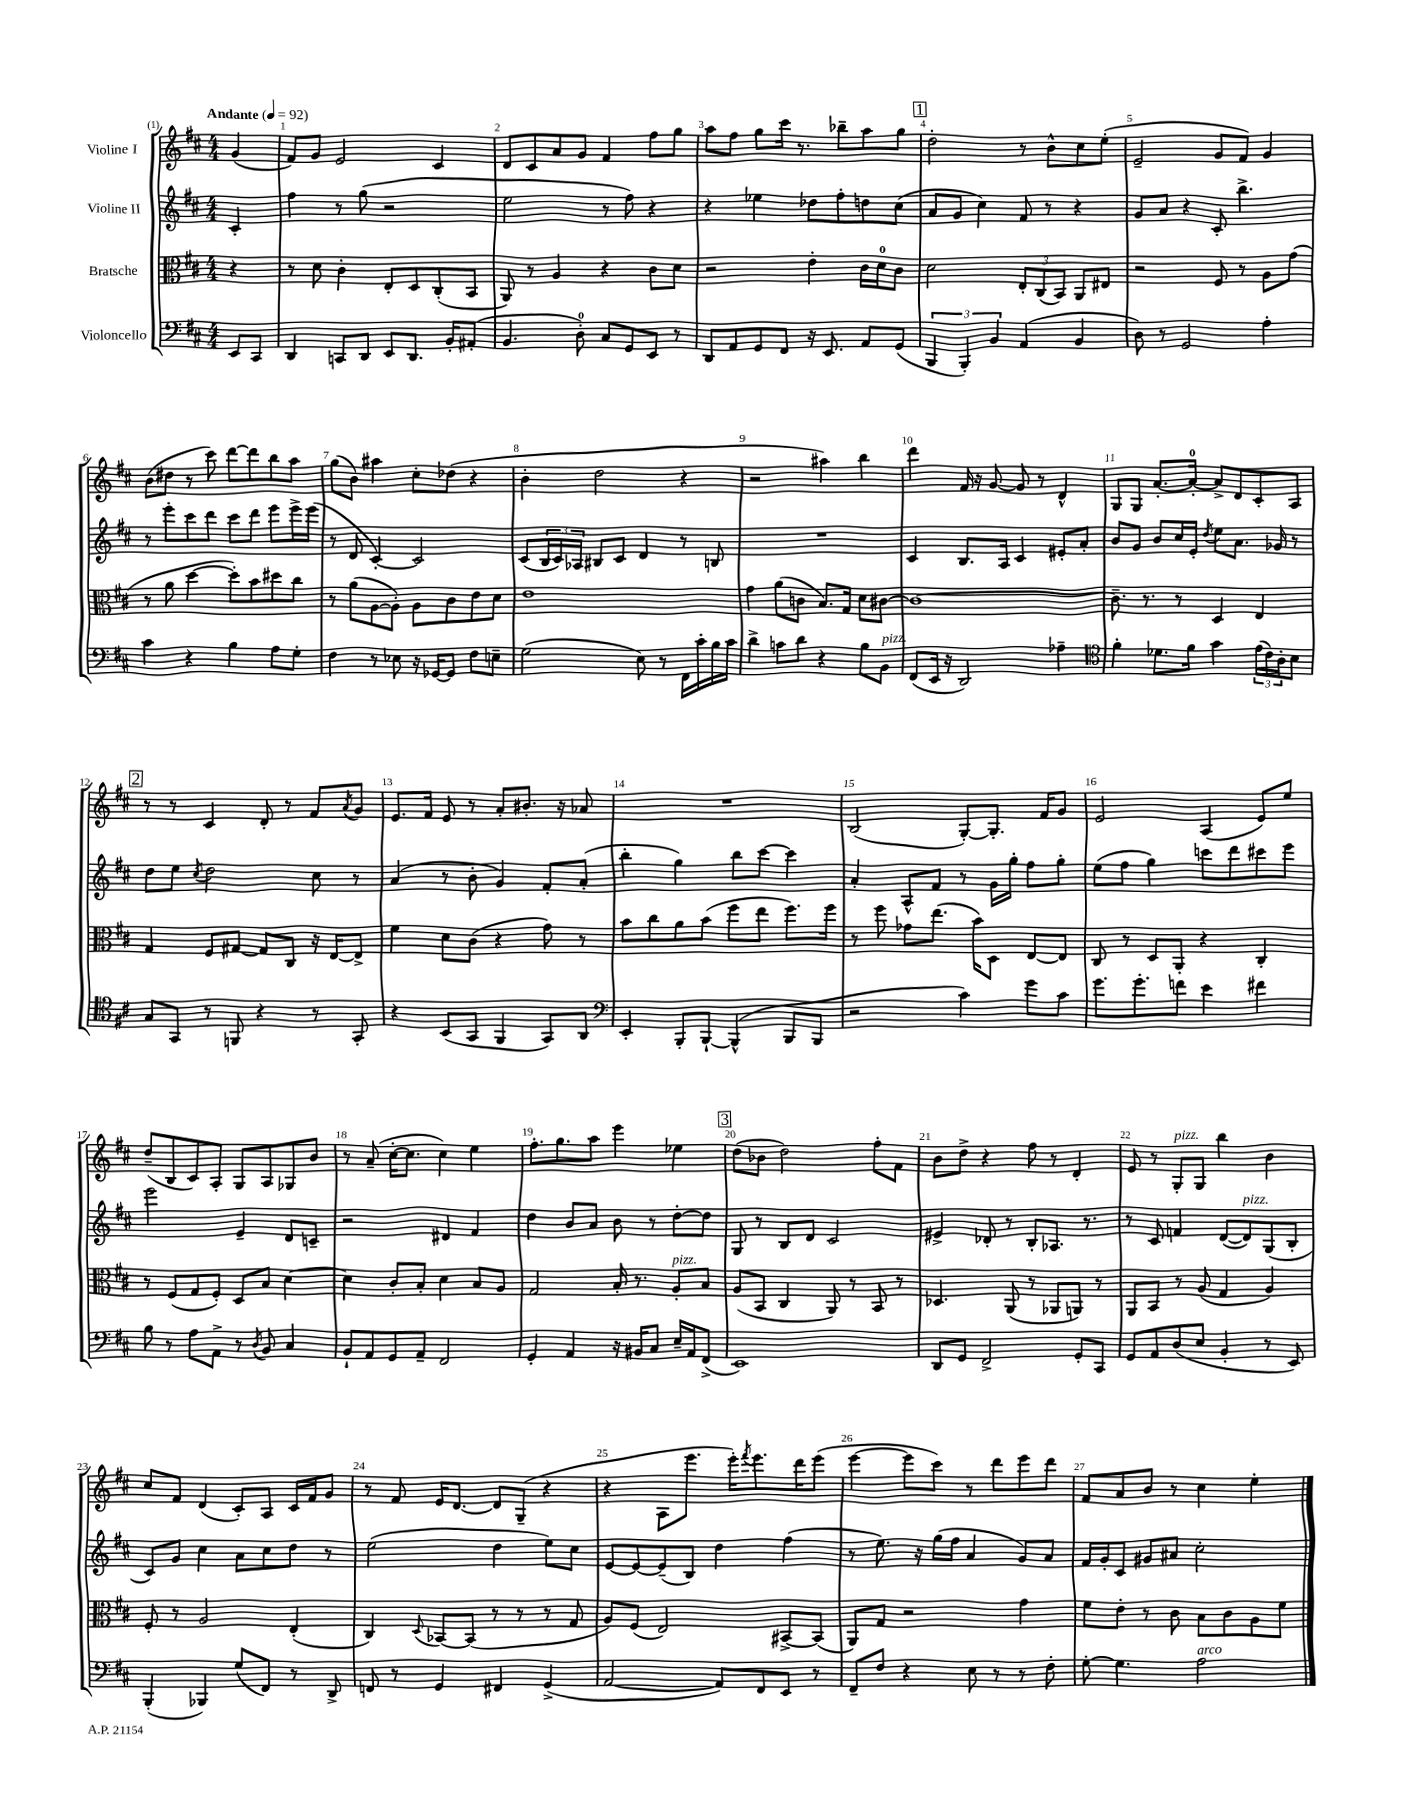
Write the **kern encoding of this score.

**kern	**kern	**kern	**kern
*part4	*part3	*part2	*part1
*staff4	*staff3	*staff2	*staff1
*I"Violoncello	*I"Bratsche	*I"Violine II	*I"Violine I
*clefF4	*clefC3	*clefG2	*clefG2
*k[f#c#]	*k[f#c#]	*k[f#c#]	*k[f#c#]
*M4/4	*M4/4	*M4/4	*M4/4
*MM92	*MM92	*MM92	*MM92
=	=	=	=
!	!	!	!LO:TX:a:B:t=Andante
8EE/L	4r	4c#'/	(4g/
8CC#/J	.	.	.
=1	=1	=1	=1
4DD/	8r	4ff#\	8f#/L)
.	8d\	.	8g/J
8CCn/L	4c#'\	8r	2e/
8DD/J	.	(8gg\	.
8EE/L	8E'/L	2r	.
8.DD/J	8D/	.	.
.	(8C#'/	.	4c#/
16BB'/KL	.	.	.
(8AA#X'/J	8BB/J	.	.
=2	=2	=2	=2
4.BB/	8AA/)	2ee\	8d/L
.	8r	.	8c#/
.	4A/	.	8a/
8D'\)	.	.	8g/J
8C#/L	4r	8r	4f#/
8GG/	.	8ff#\)	.
8EE/J	8c#\L	4r	8ff#\L
8r	8d\J	.	8gg\J
=3	=3	=3	=3
8DD/L	2r	4r	8aa\L
8AA/	.	.	8ff#\J
8GG/	.	4ee-X\	8gg\L
8FF#/J	.	.	16ccc#\Jk
.	.	.	8.r
16r	4e'\	8dd-X\L	.
8.EE/	.	.	.
.	.	8ff#'\	8bb-X~\L
8AA/L	16c#\LL	8ddn\	8aa\
.	16d\J	.	.
(8GG/J	8c#\J	(8cc#\J	8gg\J
!!LO:REH:place=s1:t=1
=4	=4	=4	=4
6BBB/	2d\	8a/L	2dd'\
.	.	8g/J	.
6BBB'/)	.	.	.
.	.	4cc#\)	.
6BB/	.	.	.
(4AA/	12E'/L	8f#/	8r
.	(12C#/	.	.
.	.	8r	8b^^\L
.	12BB/J)	.	.
4BB/	8AA/L	4r	8cc#\
.	8E#X/J	.	(8ee'\J
=5	=5	=5	=5
8D\)	2r	8g/L	2e~/
8r	.	8a/J	.
2GG/	.	4r	.
.	8F#/	8c#'/	8g/L
.	8r	4.bb^\	8f#/J)
4A'\	8A\L	.	4g/
.	(8g\J	.	.
!!LO:LB:g=z
=6	=6	=6	=6
4c#\	8r	8r	(8b\L
.	8a\	8eee'\L	8dd#X\J
4r	[4dd\	8ccc#\	8r
.	.	8ddd\J	8ccc#\)
4B\	8dd'\L])	8ccc#\L	[8ddd\L
.	8b\	8ddd\J	8ddd\]
8A\L	8dd#X\	8eee\L	8bb\
8G'\J	8cc#\J	16eee^\L	8aa\J
.	.	(16eee\JJ	.
=7	=7	=7	=7
4F#\	8r	8r	(8gg\L
.	(8a\L	8d/	8b\J)
8r	[8A\	[4c#'/)	4aa#X\
8E-X\	8A'\J])	.	.
16r	8A\L	2c#/]	8cc#'\L
[16GG-X/KL	.	.	.
8GG-/J]	8c#\	.	(8dd-X\J
8F#\L	8e\	.	4r
8En~\J	8d\J	.	.
=8	=8	=8	=8
(2G\	1e	(8c#/L	4b'\
.	.	24B/L	.
.	.	24c#/)	.
.	.	24A-X/JJ	.
.	.	8B#X/L	2dd\
.	.	8c#/J	.
8E\)	.	4d/	.
8r	.	.	.
16FF#\LL	.	8r	4r
16c#'\	.	.	.
16B\	.	8Bn/	.
16c#\JJ	.	.	.
=9	=9	=9	=9
4d^\	4g\	1r	2r
8cn\L	(8a\L	.	.
8d\J	8cn\J	.	.
4r	8.B/L)	.	4aa#X\)
.	16G/Jk	.	.
8B\L	8d\L	.	4bb\
!LO:TX:a:i:t=pizz.	!	!	!
8BB\J	[8c#X\J	.	.
=10	=10	=10	=10
(8FF#/L	1c#_	4c#/	4ddd\
16EE/Jk	.	.	.
16r	.	.	.
2DD/)	.	8.B/L	16f#/
.	.	.	16r
.	.	.	[8g/
.	.	16A/Jk	.
.	.	4c#/	8g/]
.	.	.	8r
4A-X~\	.	8e#X'/L	4d^^/
.	.	8a'/J	.
=11	=11	=11	=11
*clefC4	*	*	*
4f#'\	8.c#~\]	8b/L	8G/L
.	.	8g/J	8G/J
.	8.r	.	.
8.d-X\L	.	8b/L	[8.a'/L
.	8r	16cc#/L	.
16f#\Jk	.	16e'/JJ	16a'/Jk_
.	.	8qdd/	.
4g\	4D/	8ee\L	8a^/L]
.	.	8.a\J	8d/
(24e\LL	4E/	.	8c#'/
24c#\)	.	.	.
.	.	16g-X/	.
24A'\J	.	.	.
8B\J	.	8r	8A/J
!!LO:LB:g=z
!!LO:REH:place=s1:t=2
=12	=12	=12	=12
8G/L	4G/	8dd\L	8r
8GG/J	.	8ee\J	8r
.	.	8qcc#/	.
8r	8F#/L	2dd\	4c#/
8FFn/	[8G#X/J	.	.
4r	8G#/L]	.	8d'/
.	8C#/J	.	8r
8r	16r	8cc#\	8f#/L
.	[16E/KL	.	.
.	.	.	8qa/
8GG'/	8E^/J]	8r	8g/J
=13	=13	=13	=13
4r	4f#\	(4a/	8.e/L
.	.	.	16f#/Jk
(8BB/L	8d\L	8r	8e/
8GG/J	(8c#\J	8b'\	8r
4FF#/	4r	4g/)	8a'/L
.	.	.	8.b#X'/J
8GG/L)	8g\)	8f#'/L	.
.	.	.	16r
8AA/J	8r	(8a'/J	8a-X/
=14	=14	=14	=14
*clefF4	*	*	*
4EE'/	8b\L	4bb'\	1r
.	8cc#\	.	.
8BBB'/L	8a\	4gg\)	.
[8BBB`/J	(8b\J	.	.
(4BBB^^/]	8ff#\L	8bb\L	.
.	8ee\J	[8ccc#\J	.
8BBB/L	8.ff#\L)	4ccc#\]	.
8BBB/J	.	.	.
.	16ff#\Jk	.	.
=15	=15	=15	=15
2r	8r	4a'/	(2B/
.	8ff#\	.	.
.	8g-X\L	8A^^/L	.
.	(8.ee\J	8f#/J	.
4c#\)	.	8r	[8G'/L)
.	16b\KL)	.	.
.	8D\J	16g\LL	8.G'/J]
.	.	16gg'\JJ	.
8g\L	[8E/L	8ff#\L	.
.	.	.	16f#/KL
8c#\J	8E/J]	8gg'\J	8g/J
=16	=16	=16	=16
8.g\L	8C#/	(8ee\L	2e/
.	8r	8ff#\J	.
8.g'\	.	.	.
.	8D/L	4gg\)	.
8fn\J	8AA'/J	.	.
4e\	4r	8cccn\L	(4A/
.	.	8ddd\	.
4f#X\	4C#'/	8ccc#X\	8e/L)
.	.	8eee\J	8ee/J
!!LO:LB:g=z
=17	=17	=17	=17
8B\	8r	2eee\	(8dd~/L
8r	(8F#/L	.	8B/
8A\L	8G/	.	8c#/)
8AA^\J	8F#'/J)	.	8A'/J
8r	8D/L	4e~/	8G/L
8qD/	.	.	.
8BB/	8B/J	.	8A/
4C#/	[4d\	8d/L	8G-X/
.	.	8cn~/J	8b/J
=18	=18	=18	=18
8BB`/L	4d\]	2r	8r
8AA/	.	.	(8a~/
8GG/	8c#'/L	.	[16cc#'\KL
.	.	.	8.cc#\J]
8AA~/J	8B'/J	.	.
2FF#/	4d\	4d#X/	4cc#\)
.	8B/L	4f#/	4ee\
.	8A/J	.	.
=19	=19	=19	=19
4GG'/	2G/	4dd\	8.ff#'\L
.	.	.	8.gg\
4AA/	.	8b/L	.
.	.	8a/J	8aa\J
16r	16B'/	8b\	4eee\
16BB#X/KL	8.r	.	.
8C#/J	.	8r	.
!	!LO:TX:a:i:t=pizz.	!	!
16E~/LL	8A'/L	[8dd'\L	4ee-X\
16AA/J	.	.	.
(8FF#^/J	8B/J	8dd\J]	.
!!LO:REH:place=s1:t=3
=20	=20	=20	=20
1EE)	(8A/L	8G/	(8dd\L
.	8BB/J	8r	8b-X\J
.	4C#/	8B/L	2dd\)
.	.	8d/J	.
.	8AA/)	2c#/	.
.	8r	.	.
.	8BB/	.	8ff#'\L
.	8r	.	8f#\J
=21	=21	=21	=21
8DD/L	4.D-X/	4e#X^/	8b\L
8GG/J	.	.	8dd^\J
2FF#^/	.	8d-X'/	4r
.	(8AA/	8r	.
.	8r	8B'/L	8ff#\
.	8AA-X/L	8.A-X/J	8r
8GG'/L	8AAn/J)	.	4d'/
.	.	8.r	.
8CC#/J	8r	.	.
=22	=22	=22	=22
8GG/L	8AA/L	8r	8e/
8AA/	8BB/J	8c#/	8r
!	!	!	!LO:TX:a:i:t=pizz.
(8D/	8r	4fn/	8G'/L
8E/J	(8A/	.	8G/J
4BB'/	4G/	([8d/L	4bb\
!	!	!LO:TX:a:i:t=pizz.	!
.	.	8d/])	.
8r	4A/)	(8G/	4b\
8EE/)	.	8B'/J	.
!!LO:LB:g=z
=23	=23	=23	=23
(4BBB'/	8F#'/	8c#/L)	8cc#/L
.	8r	8g/J	8f#/J
4BBB-X/)	2A/	4cc#\	(4d/
(8G/L	.	8a\L	8c#'/L)
8FF#/J)	.	8cc#\	8A/J
8r	(4E'/	8dd\J	16c#/LL
.	.	.	16f#/J
8DD^/	.	8r	8g/J
=24	=24	=24	=24
8FFn/	4C#/)	(2ee\	8r
8r	.	.	8f#/
.	8qqD/	.	.
4GG/	[8BB-X/L	.	16e/KL
.	.	.	[8.d/J
.	(8BB-/J]	.	.
4FF#X/	8r	4dd\	8d/L]
.	8r	.	(8G~/J
(4GG^/	8r	8ee\L)	4r
.	8G/	8cc#\J	.
=25	=25	=25	=25
[2AA/	8A/L)	[8e/L	4r
.	(8F#/J	8e/_	.
.	2E/)	(8e~/]	8A\L
.	.	8B/J)	8.eee\J
8AA/L])	.	4dd\	.
.	.	.	16eee'\KL)
.	.	.	8qfff#/
8FF#/	.	.	8.eee\
8EE/J	[8BB#X^/L	(4ff#\	.
.	.	.	16ddd\K
8r	(8BB#/J]	.	(8eee\J
=26	=26	=26	=26
8FF#~/L	8AA/L)	8r	[4eee\
8F#/J	8G/J	8.ee\)	.
4r	2r	.	8eee\L]
.	.	16r	.
.	.	(16gg\LL	8ccc#\J)
.	.	16ff#\JJ	.
8E\	.	4a/	8r
8r	.	.	8ddd\L
8r	4g\	8g/L)	8eee\
8F#'\	.	8a/J	8ddd\J
=27	=27	=27	=27
[8G'\	8f#\L	16f#/LL	8f#/L
.	.	16g'/J	.
4.G\]	8e'\J	8c#/J	8a/
.	8r	8g#X/L	8b/J
.	8c#\	8a#X/J	8r
!LO:TX:a:i:t=arco	!	!	!
2A\	8B\L	2cc#'\	4cc#\
.	8c#\	.	.
.	8A\	.	4ee'\
.	8f#\J	.	.
==	==	==	==
*-	*-	*-	*-
